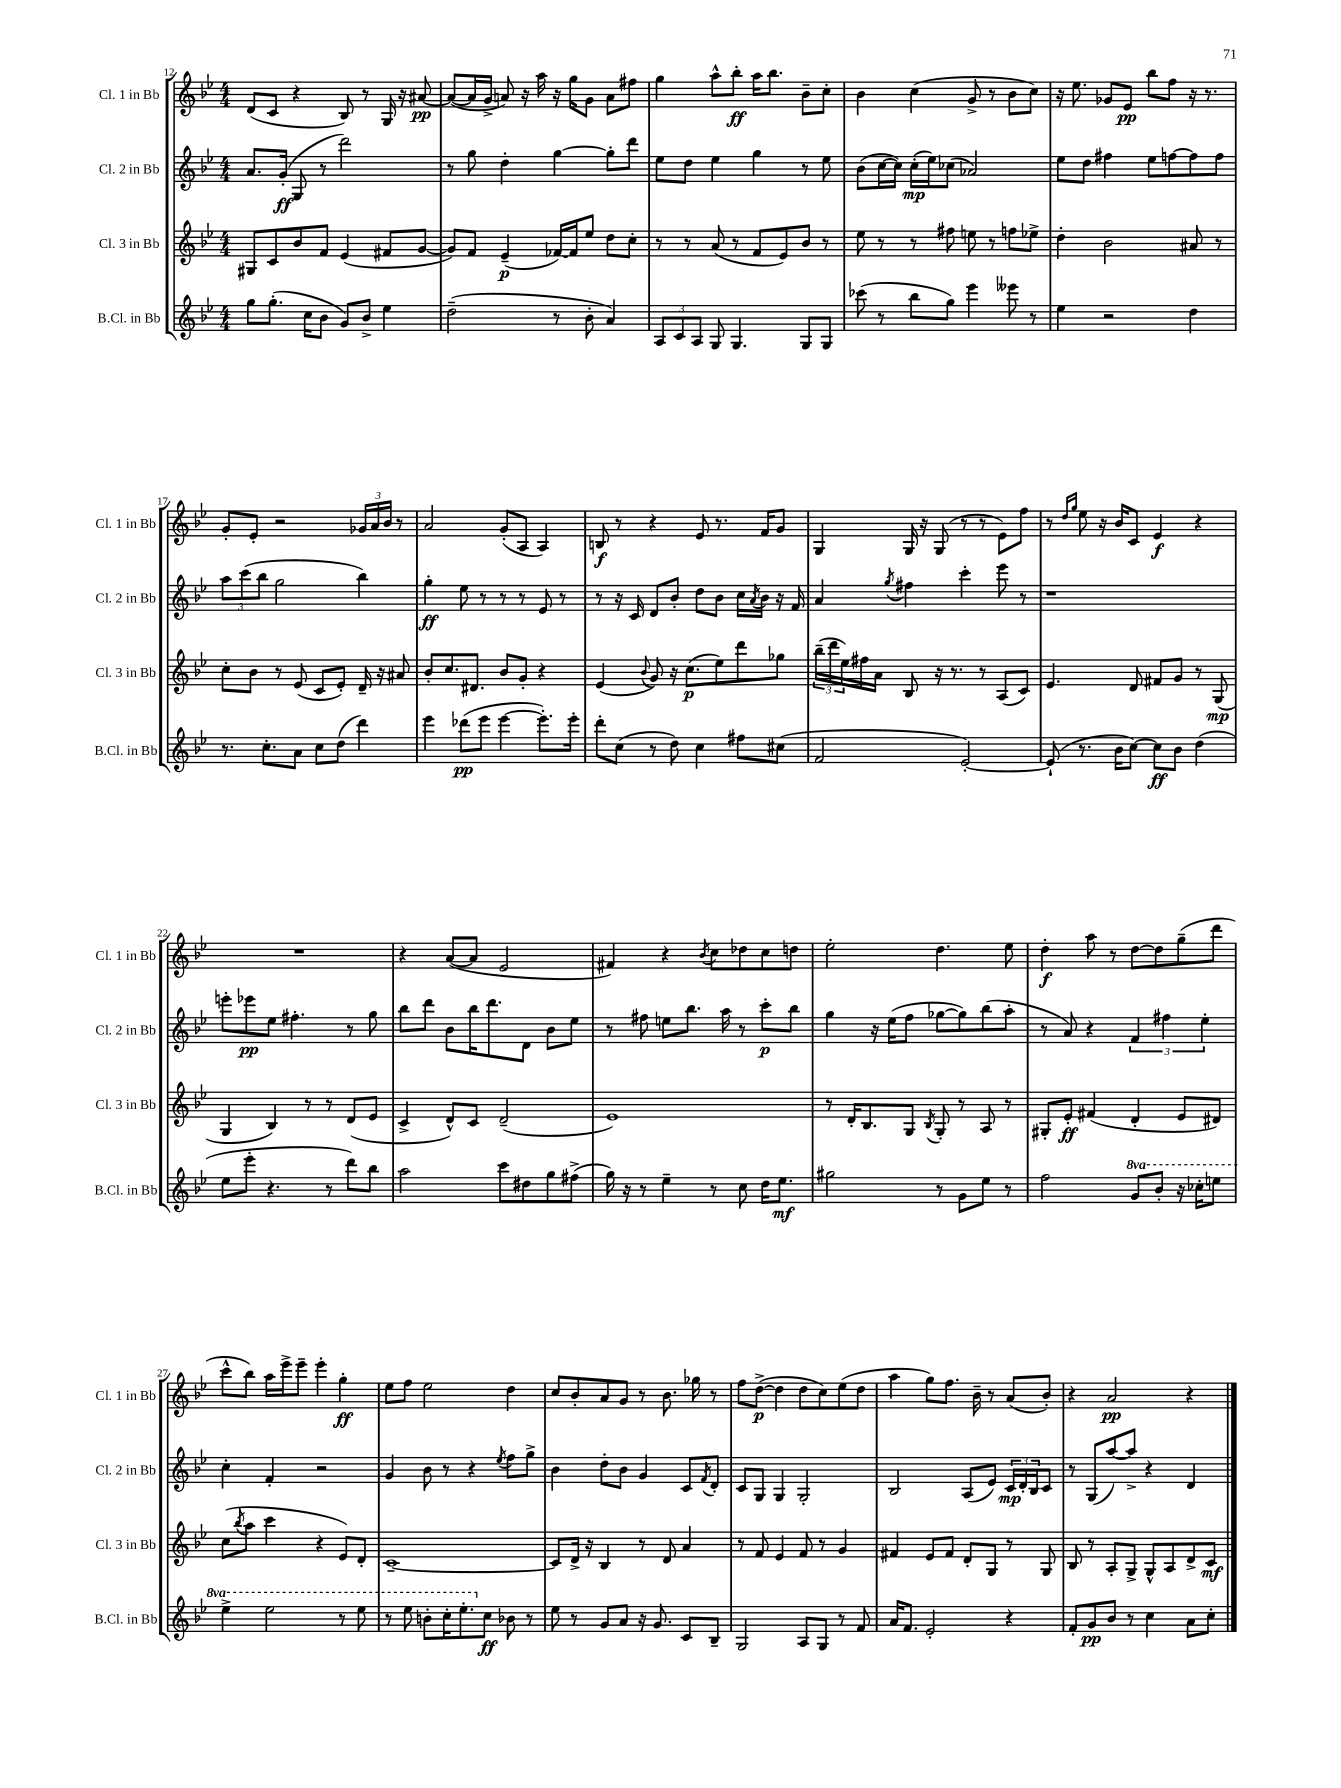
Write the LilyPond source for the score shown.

<<
\new StaffGroup <<
\new Staff = "s0" \with { instrumentName = "Cl. 1 in Bb" shortInstrumentName = "Cl. 1 in Bb" } {
    \clef treble \key bes \major \numericTimeSignature \time 4/4
    d'8( c'8 r4 bes8) r8 g16 r16 ais'8~\pp |
    ais'8~( ais'16 g'16-> a'8) r16 a''16 r16 g''16 g'8 a'8 fis''8 |
    g''4 a''8-^ bes''8-.\ff a''16 bes''8. bes'8-- c''8-. |
    bes'4 c''4( g'8-> r8 bes'8 c''8) |
    r16 ees''8. ges'8 ees'8\pp bes''8 f''8 r16 r8. |
    g'8-. ees'8-. r2 \tuplet 3/2 { ges'16 a'16 bes'16 } r8 |
    a'2 g'8-.( a8 a4) |
    b8\f r8 r4 ees'8 r8. f'16 g'8 |
    g4 g16 r16 g8( r8 r8 ees'8) f''8 |
    r8 \grace { d''16 g''16 } ees''8 r16 bes'16 c'8 ees'4\f r4 |
    R1 |
    r4 a'8~( a'8 ees'2 |
    fis'4) r4 \acciaccatura { bes'8 } c''8 des''8 c''8 d''8 |
    ees''2-. d''4. ees''8 |
    d''4-.\f a''8 r8 d''8~ d''8 g''8--( d'''8 |
    c'''8-^ bes''8) a''16 ees'''16-> ees'''8-- ees'''4-. g''4-.\ff |
    ees''8 f''8 ees''2 d''4 |
    c''8 bes'8-. a'8 g'8 r8 bes'8. ges''16 r8 |
    f''8 d''8~->\p( d''4 d''8 c''8) ees''8( d''8 |
    a''4 g''8) f''8. bes'16-- r8 a'8( bes'8-.) |
    r4 a'2\pp r4 \bar "|." |
}
\new Staff = "s1" \with { instrumentName = "Cl. 2 in Bb" shortInstrumentName = "Cl. 2 in Bb" } {
    \clef treble \key bes \major \numericTimeSignature \time 4/4
    a'8. g'16-.\ff( g8 r8 d'''2) |
    r8 g''8 d''4-. g''4~ g''8-. d'''8 |
    ees''8 d''8 ees''4 g''4 r8 ees''8 |
    bes'8( c''16~ c''16) c''16-.\mp( ees''16) ces''8( aes'2) |
    ees''8 d''8 fis''4 ees''8 f''8~ f''8 f''8 |
    \tuplet 3/2 { a''8 c'''8( bes''8 } g''2 bes''4) |
    g''4-.\ff ees''8 r8 r8 r8 ees'8 r8 |
    r8 r16 c'16 d'8 bes'8-. d''8 bes'8 c''16 \acciaccatura { a'8 } bes'16 r16 f'16 |
    a'4 \acciaccatura { g''8 } fis''4 c'''4-. ees'''8 r8 |
    r1 |
    e'''8-. ees'''8\pp ees''8 fis''4.-. r8 g''8 |
    bes''8 d'''8 bes'8 bes''16 d'''8. d'8 bes'8 ees''8 |
    r8 fis''8 e''8 bes''8. a''16 r8 c'''8-.\p bes''8 |
    g''4 r16 ees''16( f''8 ges''8~ ges''8) bes''8( a''8-. |
    r8 a'8) r4 \tuplet 3/2 { f'4 fis''4 ees''4-. } |
    c''4-. f'4-. r2 |
    g'4 bes'8 r8 r4 \acciaccatura { ees''8 } f''8 g''8-> |
    bes'4 d''8-. bes'8 g'4 c'8 \acciaccatura { f'8 } d'8-. |
    c'8 g8 g4 g2-. |
    bes2 a8( ees'8) \tuplet 3/2 { c'16\mp d'16-. bes16 } c'8 |
    r8 g8( a''8~) a''8-> r4 d'4 \bar "|." |
}
\new Staff = "s2" \with { instrumentName = "Cl. 3 in Bb" shortInstrumentName = "Cl. 3 in Bb" } {
    \clef treble \key bes \major \numericTimeSignature \time 4/4
    gis8 c'8 bes'8 f'8 ees'4( fis'8 g'8~ |
    g'8) f'8 ees'4--\p( fes'16~) fes'16 ees''8 d''8 c''8-. |
    r8 r8 a'8( r8 f'8 ees'8) bes'8 r8 |
    ees''8 r8 r8 fis''8 e''8 r8 f''8 ees''8-> |
    d''4-. bes'2 ais'8 r8 |
    c''8-. bes'8 r8 ees'8( c'8 ees'8-.) d'16-- r16 ais'8 |
    bes'8-. c''8. dis'8. bes'8 g'8-. r4 |
    ees'4( \appoggiatura { bes'8 } g'8) r16 c''8.\p( ees''8) d'''8 ges''8 |
    \tuplet 3/2 { bes''16--( d'''16 ees''16) } fis''16 a'16 bes8 r16 r8. r8 a8( c'8) |
    ees'4. d'8 fis'8 g'8 r8 g8\mp( |
    g4 bes4) r8 r8 d'8( ees'8 |
    c'4-> d'8-^) c'8 d'2--( |
    ees'1) |
    r8 d'16-. bes8. g8 \acciaccatura { bes8 } g8-. r8 a8 r8 |
    gis8-. ees'8-.\ff fis'4( d'4-. ees'8 dis'8) |
    c''8( \acciaccatura { bes''8 } a''8 c'''4 r4 ees'8) d'8-. |
    c'1~-- |
    c'8 d'16-> r16 bes4 r8 d'8 a'4 |
    r8 f'8 ees'4 f'8 r8 g'4 |
    fis'4 ees'8 fis'8 d'8-. g8 r8 g8 |
    bes8 r8 a8-. g8-> g8-^ a8 d'8-> c'8\mf \bar "|." |
}
\new Staff = "s3" \with { instrumentName = "B.Cl. in Bb" shortInstrumentName = "B.Cl. in Bb" } {
    \clef treble \key bes \major \numericTimeSignature \time 4/4 \set Staff.ottavationMarkups = #ottavation-simple-ordinals
    g''8 g''8.-.( c''16 bes'8 g'8) bes'8-> ees''4 |
    d''2--( r8 bes'8-. a'4) |
    \tuplet 3/2 { a8 c'8 a8 } g8 g4. g8 g8 |
    ces'''8( r8 bes''8 g''8) ees'''4 eeses'''8 r8 |
    ees''4 r2 d''4 |
    r8. c''8.-. a'8 c''8 d''8( d'''4) |
    ees'''4 des'''8\pp( ees'''8 ees'''4~ ees'''8.-.) ees'''16-. |
    d'''8-. c''8( r8 d''8) c''4 fis''8 cis''8( |
    f'2 ees'2~-.) |
    ees'8-!( r8. bes'16 c''8~) c''8\ff bes'8 d''4( |
    ees''8 ees'''8-. r4. r8 d'''8) bes''8 |
    a''2 c'''8 dis''8 g''8 fis''8->( |
    g''16) r16 r8 ees''4-- r8 c''8 d''16 ees''8.\mf |
    gis''2 r8 g'8 ees''8 r8 |
    f''2 \ottava #1 g''8 bes''8-. r16 ces'''16-. e'''8 |
    ees'''4-> ees'''2 r8 ees'''8 |
    r8 ees'''8 b''8-. c'''16-. ees'''8.-. \ottava #0 c''8\ff bes'!8 r8 |
    ees''8 r8 g'8 a'8 r16 g'8. c'8 bes8-- |
    g2 a8 g8 r8 f'8 |
    a'16 f'8. ees'2-. r4 |
    f'8-. g'8\pp bes'8 r8 c''4 a'8 c''8-. \bar "|." |
}
>>
>>
\layout { \context { \Score currentBarNumber = #12 } }
